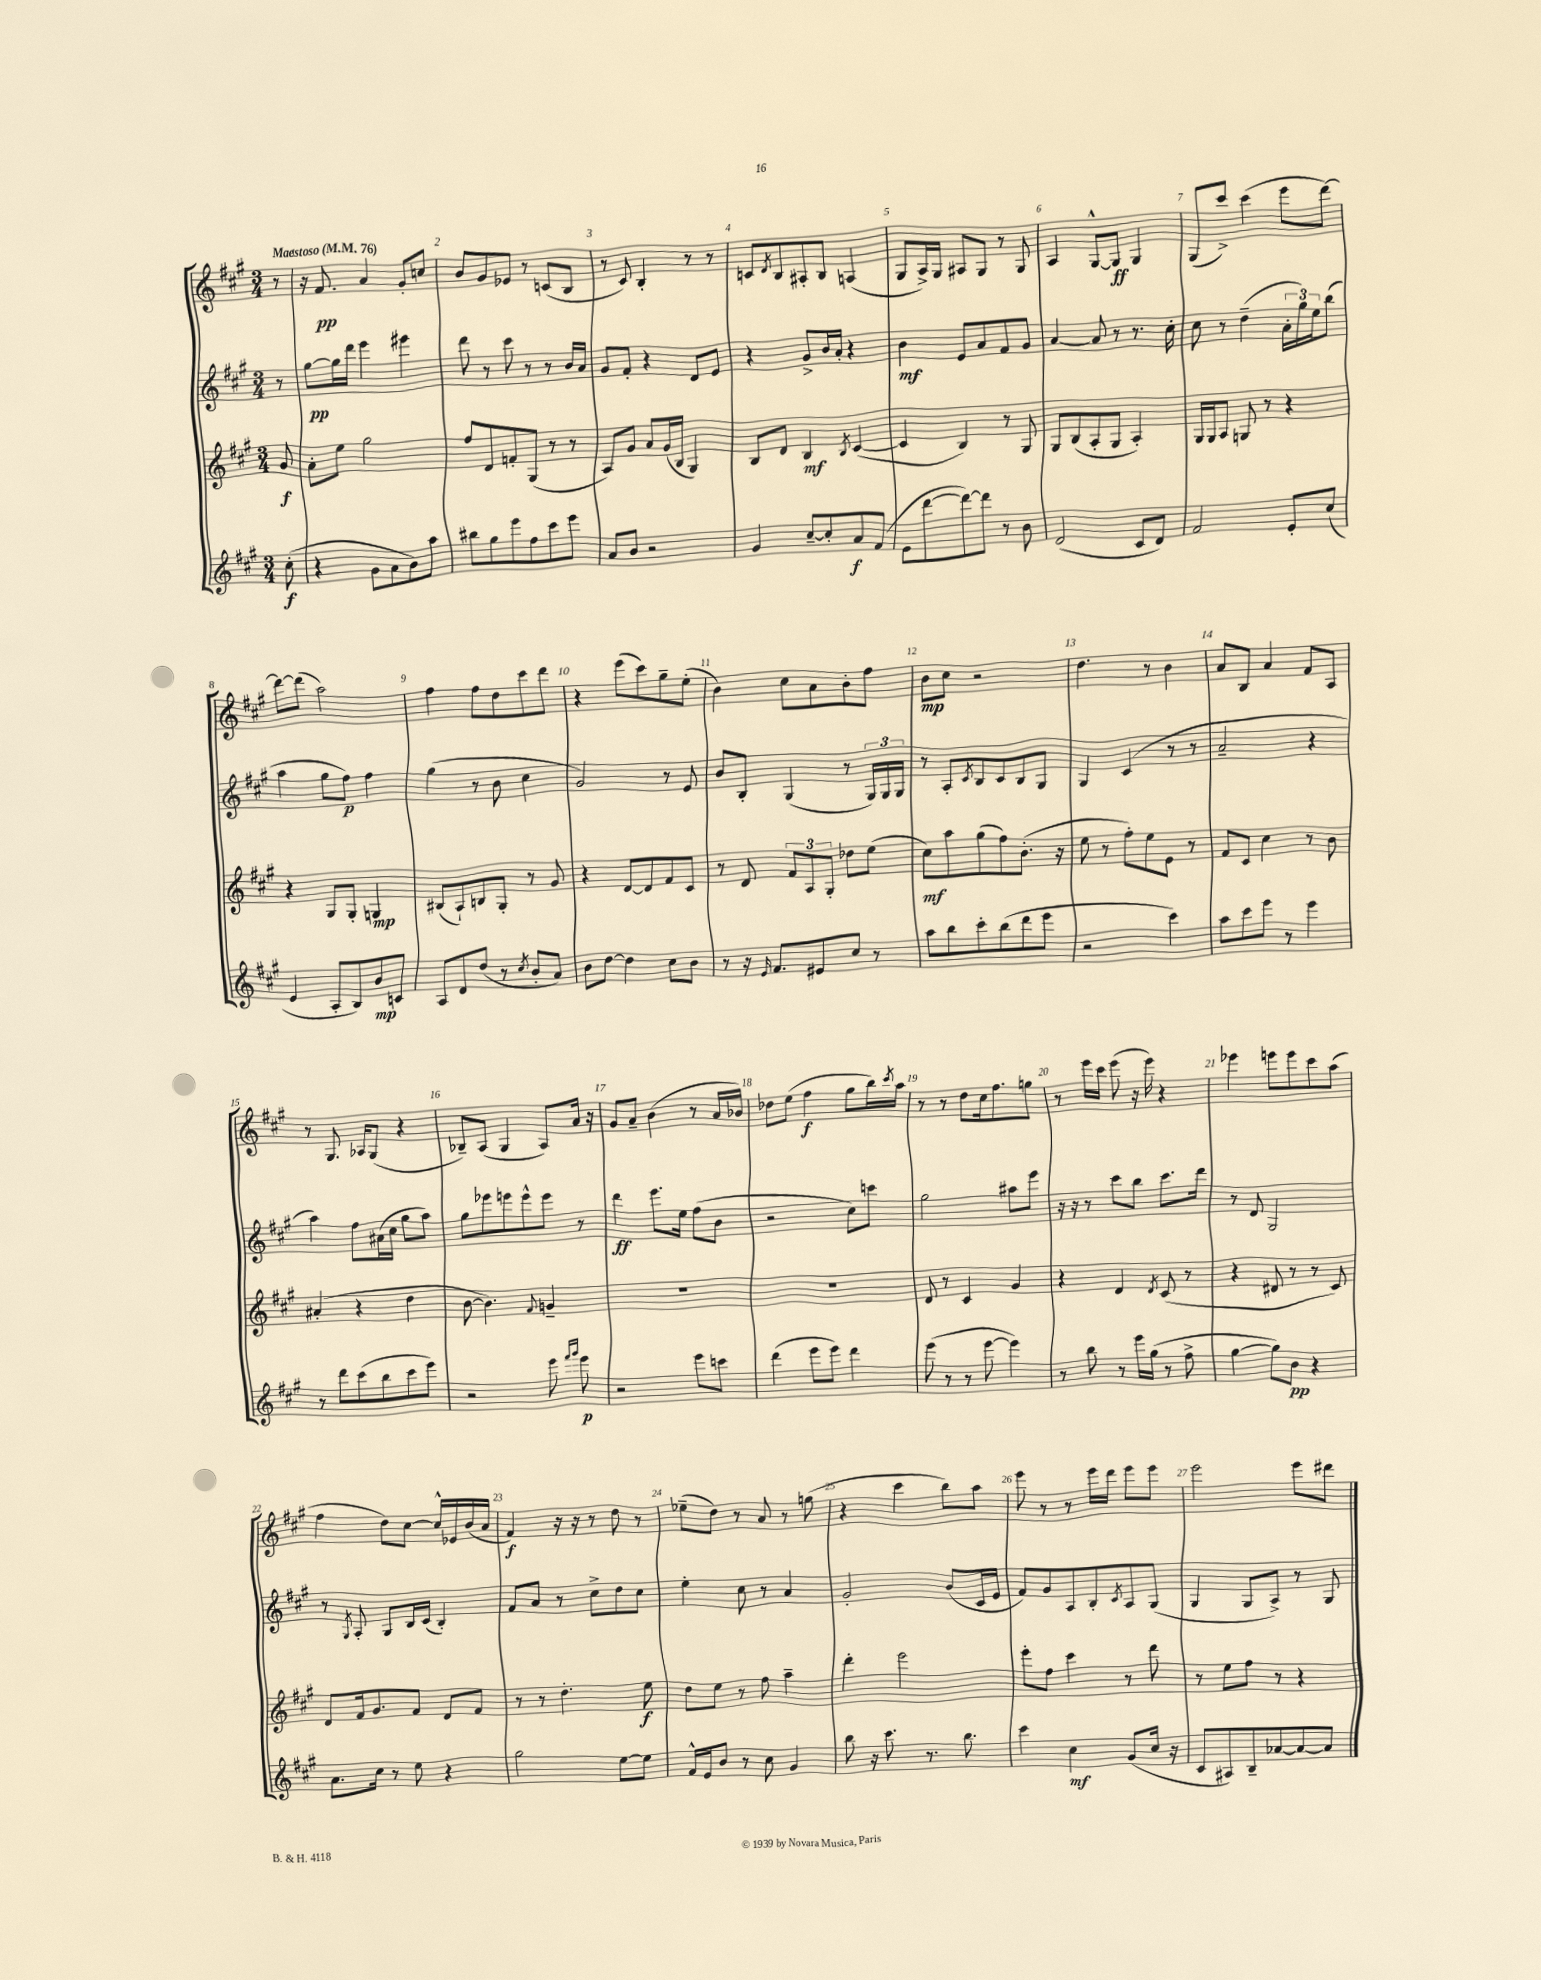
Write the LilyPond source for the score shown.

<<
\new StaffGroup <<
\new Staff = "s0" {
    \clef treble \key a \major \numericTimeSignature \time 3/4 \partial 8 \tempo "Maestoso" 4 = 76
    r8 |
    r16 fis'8.\pp a'4 gis'8-. c''8 |
    b'8 gis'8 ees'8 r8 c'8( b8 |
    r8 cis'8) b4-. r8 r8 |
    c'8 \acciaccatura { d'8 } b8 ais8-. b8 a4( |
    gis8 a16->) gis16 ais8 gis8 r8 gis8 |
    a4 gis8~-^ gis8\ff gis4 |
    gis8( cis'''8->) cis'''4( e'''8 d'''8~) |
    d'''8~ d'''8( a''2) |
    fis''4 fis''8 d''8 cis'''8 d'''8 |
    r4 e'''8( cis'''8) gis''8-- e''8-.( |
    b'4) cis''8 a'8 b'8-. fis''8 |
    b'8\mp cis''8 r2 |
    d''4. r8 b'4 |
    a'8 b8 a'4 fis'8 a8 |
    r8 gis8. aes16 gis8( r4 |
    bes8--) a8( gis4 a8) a'16 r16 |
    gis'8 a'8-- b'4( r8 a'16 bes'16) |
    des''8 e''8( fis''4\f gis''8 b''16) \acciaccatura { cis'''8 } a''16 |
    r8 r8 d''8 cis''16 fis''8. g''8 |
    r8 e'''16 cis'''16 e'''8( r16 e'''16) r4 |
    ees'''4 e'''8 e'''8 cis'''8 a''8( |
    fis''4 d''8) cis''8~ cis''16-^ ees'16 b'16( a'16 |
    fis'4\f) r16 r16 r8 d''8 r8 |
    ees''8--( d''8) r8 a'8 r8 g''8( |
    r4 cis'''4 b''8) a''8 |
    e'''8 r8 r8 e'''16 d'''16 e'''8 e'''8 |
    e'''2 e'''8 dis'''8 \bar "|." |
}
\new Staff = "s1" {
    \clef treble \key a \major \numericTimeSignature \time 3/4 \partial 8
    r8 |
    gis''8~\pp gis''16 d'''16 e'''4 eis'''4 |
    d'''8 r8 cis'''8 r8 r8 b'16 a'16 |
    gis'8 fis'8-. r4 d'8 e'8 |
    r4 gis'8-> b'16 a'16-. r4 |
    b'4\mf e'8 a'8 fis'8 gis'8 |
    a'4~ a'8 r8 r8. cis''16-. |
    cis''8 r8 d''4--( \tuplet 3/2 { a'16-. gis''16) e''16 } b''8( |
    a''4 gis''8 fis''8\p) fis''4 |
    gis''4( r8 b'8 cis''4 |
    gis'2) r8 e'8 |
    b'8 b8-. gis4( r8 \tuplet 3/2 { gis16) gis16 gis16 } |
    r8 a8-. \acciaccatura { cis'8 } b8 cis'8 b8 gis8 |
    gis4 cis'4( r8 r8 |
    a'2-- r4 |
    a''4) fis''8 ais'16( cis''16 gis''8 a''8) |
    gis''8 ees'''8 e'''8 e'''8-^ e'''8 r8 |
    d'''4\ff e'''8. e''16 fis''8( b'8 |
    r2 cis''8) c'''8 |
    gis''2 ais''8 e'''8 |
    r16 r16 r8 cis'''8 b''8 cis'''8. d'''16 |
    r8 d'8 gis2 |
    r8 \acciaccatura { gis8 } a8-. gis8 b16 cis'16( b4-.) |
    fis'8 a'8 r8 cis''8-> d''8 cis''8 |
    e''4-. cis''8 r8 a'4 |
    gis'2-. b'8( cis'16 e'16 |
    fis'8) gis'8 a8 b8-. \acciaccatura { cis'8 } a8 gis8( |
    gis4 gis8 a8->) r8 gis8 \bar "|." |
}
\new Staff = "s2" {
    \clef treble \key a \major \numericTimeSignature \time 3/4 \partial 8
    gis'8\f |
    a'8-. e''8 gis''2 |
    fis''8 d'8 f'8-. gis8( r8 r8 |
    a8) gis'8 a'8 gis'16( b16 gis4) |
    b8 d'8 b4\mf \acciaccatura { b8 } cis'4~( |
    cis'4 b4) r8 gis8 |
    gis8 b8( a8-. gis8 a4-.) |
    gis16 gis16 a8 g8 r8 r4 |
    r4 gis8 gis8-. g4\mp |
    bis8( a8-!) b8 gis8-. r8 gis'8 |
    r4 d'8~ d'8 fis'8 cis'8 |
    r8 d'8 \tuplet 3/2 { fis'8 a8 gis8-. } des''8 e''8( |
    cis''8\mf) a''8 gis''8( fis''8) b'8.-.( r16 |
    e''8 r8 fis''8-.) e''8 e'8 r8 |
    fis'8 cis'8 cis''4 r8 b'8 |
    ais'4-.( r4 d''4 |
    b'8~ b'4.) \appoggiatura { fis'8 } g'4-- |
    R2. |
    R2. |
    d'8 r8 cis'4 gis'4 |
    r4 d'4 \acciaccatura { d'8 } cis'8( r8 |
    r4 dis'8 r8 r8 cis'8) |
    d'8 fis'16 gis'8. fis'8 d'8 fis'8 |
    r8 r8 d''4.-. e''8\f |
    d''8 e''8 r8 fis''8 a''4-- |
    d'''4-. e'''2 |
    e'''8-. fis''8 cis'''4 r8 d'''8 |
    r8 e''8 fis''8 r8 r4 \bar "|." |
}
\new Staff = "s3" {
    \clef treble \key a \major \numericTimeSignature \time 3/4 \partial 8
    cis''8-.\f( |
    r4 gis'8 a'8 b'8) a''8 |
    bis''8 gis''8 e'''8 fis''8 cis'''8 e'''8 |
    a'8 b'8 r2 |
    gis'4 cis''8~-- cis''8-. a'8\f fis'8( |
    e'8 d'''8~ d'''8~) d'''8 r8 b'8 |
    d'2( cis'8 d'8) |
    fis'2 e'8-. cis''8( |
    e'4 a8-. b8) b'8\mp c'8 |
    a8 d'8 d''8( r8 \acciaccatura { cis''8 } b'8-. a'8) |
    b'8 d''8~ d''4 cis''8 b'8 |
    r8 r16 \grace { e'16 } fis'8. eis'8 cis''8 r8 |
    a''8 b''8 cis'''8-. b''8( d'''8 e'''8 |
    r2 cis'''4) |
    a''8 cis'''8 e'''8 r8 e'''4 |
    r8 d'''8 cis'''8( b''8 cis'''8 e'''8) |
    r2 e'''8 \grace { fis'''16 gis'''16 } e'''8\p |
    r2 e'''8 c'''8 |
    d'''4( e'''8 e'''8) d'''4 |
    e'''8( r8 r8 e'''8~ e'''4) |
    r8 b''8 r8 e'''16 gis''16( r8 fis''8-> |
    gis''4~ gis''8) b'8\pp r4 |
    a'8. cis''16 r8 e''8 r4 |
    gis''2 e''8~ e''8 |
    fis'16-^ e'16 b'8 r8 cis''8 gis'4 |
    b''8 r16 cis'''8. r8. b''8. |
    cis'''4 cis''4\mf gis'8( cis''16 r16 |
    cis'8 ais8) b8-- aes'8~ aes'8~ aes'8 \bar "|." |
}
>>
>>
\layout { \context { \Score \override BarNumber.break-visibility = ##(#f #t #t) barNumberVisibility = #all-bar-numbers-visible } }
